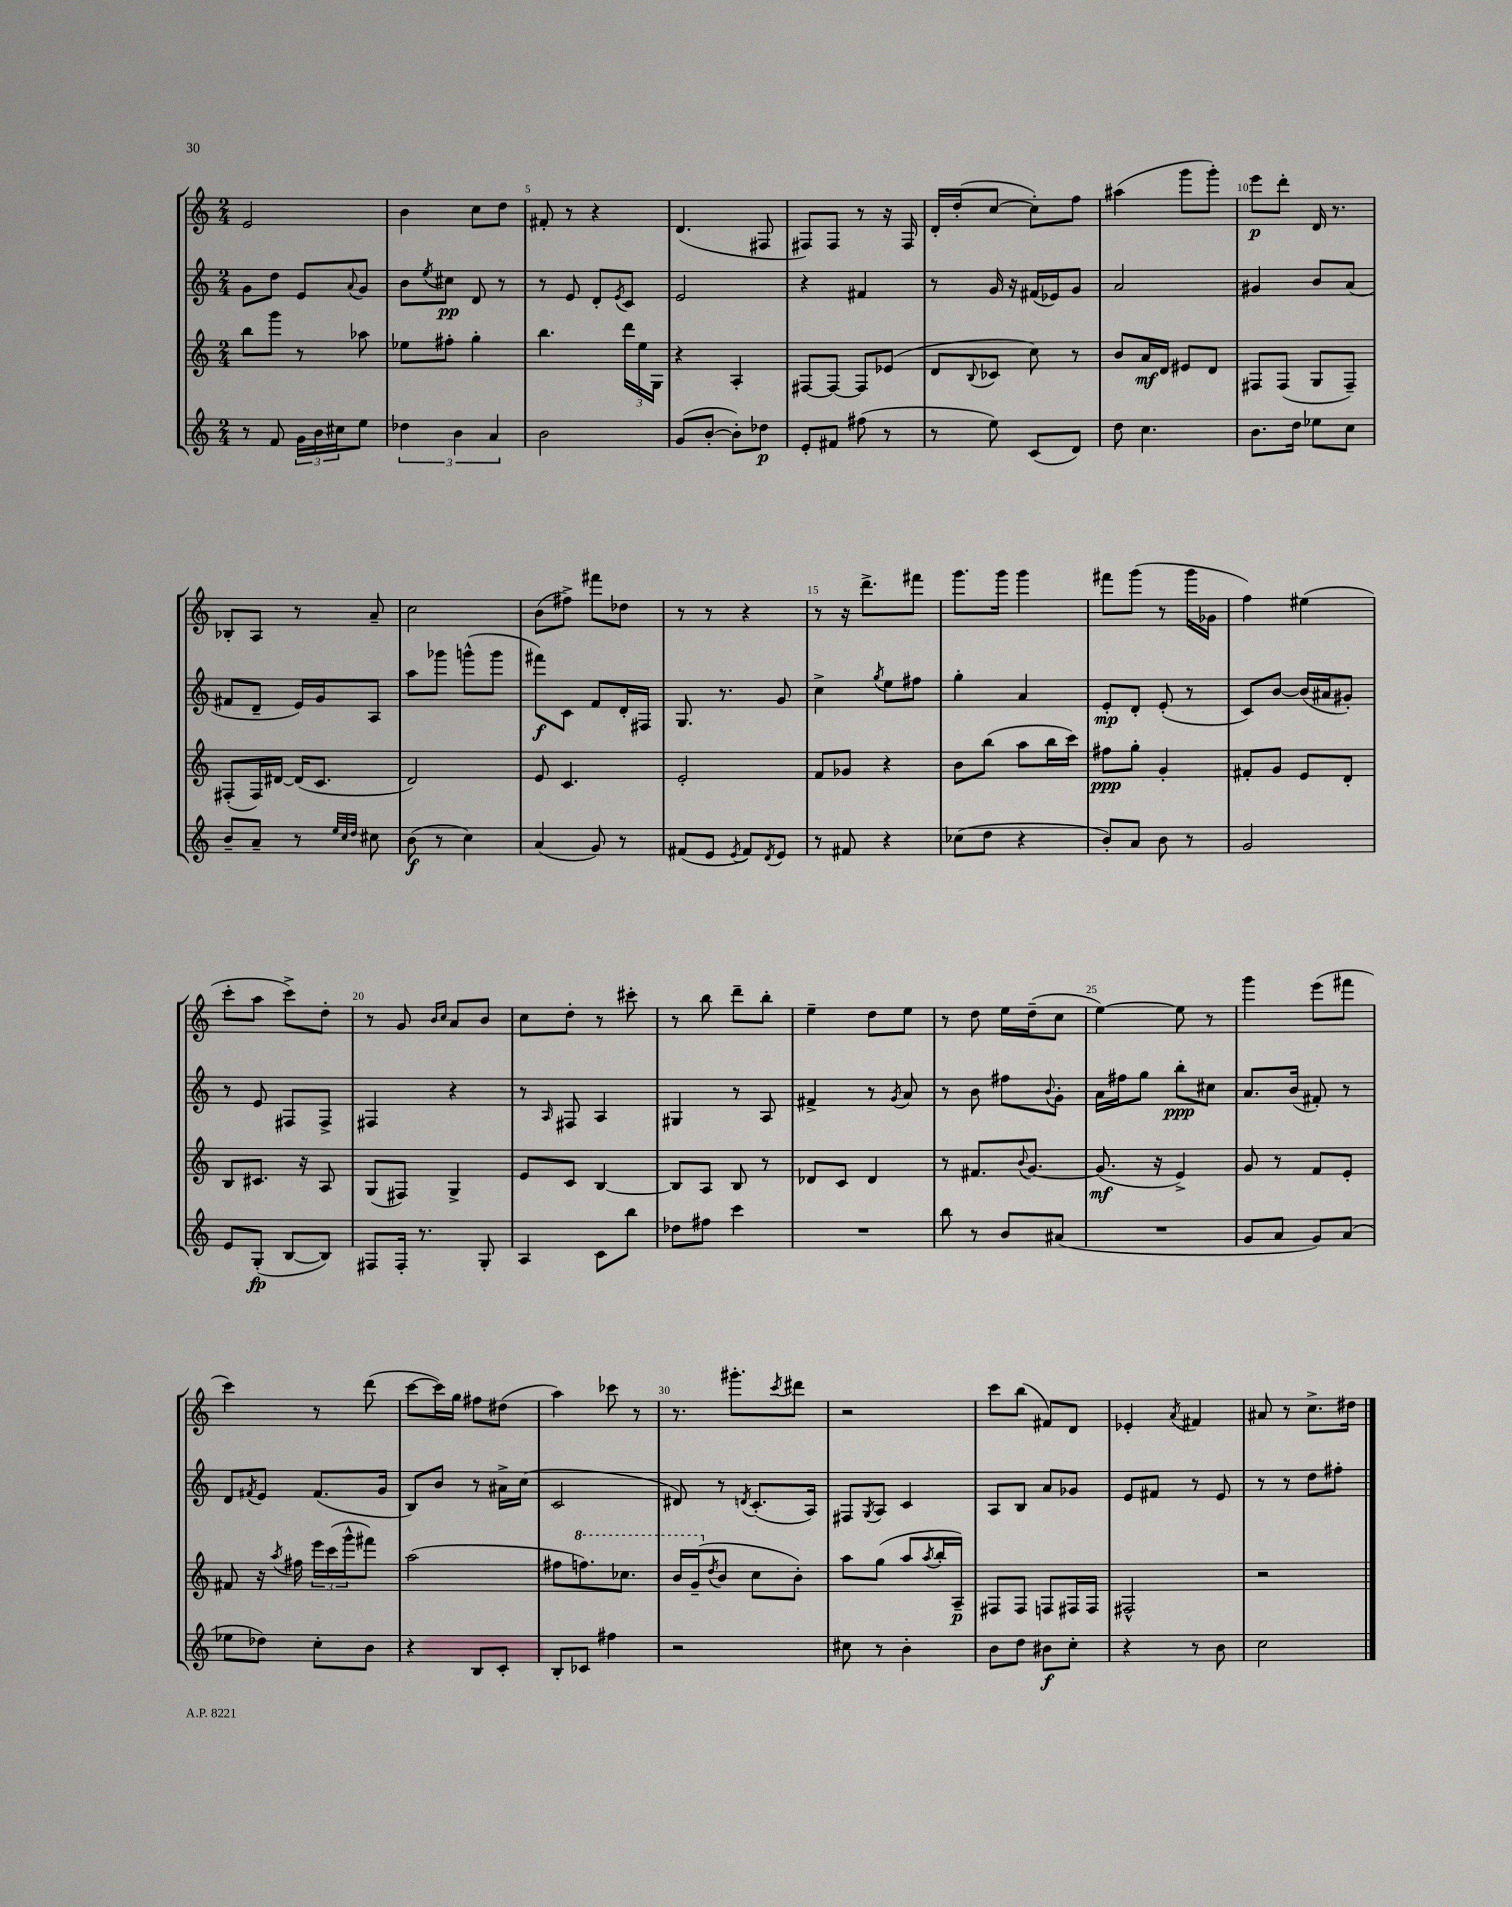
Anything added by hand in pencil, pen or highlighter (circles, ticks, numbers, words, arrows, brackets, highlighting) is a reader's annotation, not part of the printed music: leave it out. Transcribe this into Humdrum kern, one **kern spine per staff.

**kern	**kern	**kern	**kern
*staff4	*staff3	*staff2	*staff1
*clefG2	*clefG2	*clefG2	*clefG2
*k[]	*k[]	*k[]	*k[]
*M2/4	*M2/4	*M2/4	*M2/4
8r	8bb	8g	2e
8f	8ggg	8dd	.
24g	8r	8e	.
24b	.	.	.
24cc#	.	.	.
.	.	8qqa	.
8ee	8aa-	8g	.
=	=	=	=
6dd-	8ee-	8b	4b
.	.	8qee	.
.	8ff#'	8cc#	.
6b	.	.	.
.	4gg'	8d	8cc
6a	.	.	.
.	.	8r	8dd
=	=	=	=
2b	4.bb	8r	8f#'
.	.	8e	8r
.	.	8d'	4r
.	.	8qe	.
.	24ddd	8c	.
.	24ee	.	.
.	24G	.	.
=	=	=	=
(8g	4r	2e	(4.d
[8b'	.	.	.
8b'])	4A'	.	.
8dd-	.	.	8F#
=	=	=	=
8e'	[8F#	4r	8F#)
8f#	8F#_	.	8F#
(8ff#	8F#]	4f#	8r
8r	(8e-	.	16r
.	.	.	16F#
=	=	=	=
8r	8d	8r	16d'
.	.	.	(16dd'
.	8qqB	.	.
8ee)	8c-	16g	[8cc
.	.	16r	.
(8c	8cc)	(16f#	8cc'])
.	.	16e-)	.
8d)	8r	8g	8ff
=	=	=	=
8dd	8b	2a	(4aa#
4.cc	16a	.	.
.	16d	.	.
.	8e#	.	8ggg
.	8d	.	8ggg')
=	=	=	=
8.b	8F#	4g#	8eee
.	(8F#	.	8ddd'
16dd	.	.	.
8ee-	8G	8b	16d
.	.	.	8.r
8cc	8F#~)	(8a	.
=	=	=	=
8b~	(8F#'	8f#	8B-'
8a~	16F#)	8d~	8A
.	[16d#	.	.
8r	(16d#]	16e)	8r
.	8.c	16g	.
32qqee	.	.	.
32qqcc	.	.	.
32qqdd	.	.	.
8cc#	.	8A	8a~
=	=	=	=
(8b	2d)	8aa	2cc
8r	.	8ggg-	.
4cc)	.	(8ggg^^	.
.	.	8ggg	.
=	=	=	=
(4a	8e	8fff#)	(8b
.	4.c	8c	8ff#^)
8g)	.	8f	8fff#
8r	.	16d'	8dd-
.	.	16F#	.
=	=	=	=
(8f#	2e'	8.G	8r
8e	.	.	8r
.	.	8.r	.
8qe	.	.	.
8f#)	.	.	4r
8qd	.	.	.
8e	.	8g	.
=	=	=	=
8r	8f	4cc^	8r
8f#	8g-	.	16r
.	.	.	8.ddd^
.	.	8qgg	.
4r	4r	8ee	.
.	.	8ff#	8fff#
=	=	=	=
(8cc-	8b	4gg'	8.ggg
8dd	(8bb	.	.
.	.	.	16ggg
4r	8aa	4a	4ggg
.	16bb	.	.
.	16ccc)	.	.
=	=	=	=
8b')	8ff#	8e'	8fff#
8a	8gg'	8d'	(8ggg
8b	4g'	(8e'	8r
8r	.	8r	16ggg
.	.	.	16g-
=	=	=	=
2g	8f#'	8c)	4ff)
.	8g	[8b	.
.	8e	(16b]	(4ee#
.	.	16a#	.
.	8d'	8g#')	.
=	=	=	=
8e	8B	8r	8ccc'
(8G'	8.c#	8e	8aa
[8B	.	8F#	8ccc^)
.	16r	.	.
8B])	8A	8F#^	8dd'
=	=	=	=
8F#	(8G	4F#	8r
16F#'	8F#)	.	8g
8.r	.	.	.
.	.	.	16qqb
.	.	.	16qqcc
.	4G^	4r	8a
8G'	.	.	8b
=	=	=	=
4A	8e	8r	8cc
.	.	16qqA	.
.	8c	8F#	8dd'
8c	[4B	4A	8r
8bb	.	.	8ccc#'
=	=	=	=
8dd-	8B]	4G#	8r
8ff#	8A	.	8bb
4ccc	8B	8r	8ddd~
.	8r	8A	8bb'
=	=	=	=
2r	8d-	4f#^	4ee~
.	8c	.	.
.	4d-	8r	8dd
.	.	8qg	.
.	.	8a	8ee
=	=	=	=
8bb	8r	8r	8r
8r	8.f#	8b	8dd
8b	.	8ff#	16ee
.	8qqb	.	.
.	[8.g	.	(16dd~
.	.	8qqb	.
(8a#	.	8g'	8cc
=	=	=	=
2r	(8.g]	16a	[4ee)
.	.	16ff#	.
.	.	8gg	.
.	16r	.	.
.	4e^)	8bb'	8ee]
.	.	8cc#	8r
=	=	=	=
8g	8g	8.a	4ggg
8a	8r	.	.
.	.	(16b	.
8g)	8f	8f#')	(8eee
(8a	8e'	8r	8fff#
=	=	=	=
8ee-	8f#	8d	4ccc)
.	.	8qf#	.
8dd-)	16r	8e	.
.	8qaa	.	.
.	16ff#	.	.
8cc'	24eee	(8.f#	8r
.	(24ccc	.	.
.	24ggg^^	.	.
8b	8fff#)	.	(8ddd
.	.	16g	.
=	=	=	=
4r	(2aa	8B)	[8ccc
.	.	8b	16ccc])
.	.	.	16gg
8B	.	8r	8ff#
8c'	.	16a#^	(8dd#
.	.	(16cc	.
=	=	=	=
8B'	8ff#	2c	4aa)
8c-	8.fff)	.	.
4ff#	.	.	8ccc-
.	8.ccc-	.	.
.	.	.	8r
=	=	=	=
2r	16bb	8d#)	8.r
.	(16gg~	.	.
.	8qdd	.	.
.	8b	8r	.
.	.	.	8.ggg#'
.	.	8qd	.
.	8cc	(8.c'	.
.	.	.	8qccc
.	8b')	.	8ddd#
.	.	16A)	.
=	=	=	=
8cc#	8aa	8F#	2r
.	.	8qG	.
8r	(8gg	8A	.
4b'	8aa	4c	.
.	8qaa	.	.
.	16bb'	.	.
.	16A~)	.	.
=	=	=	=
8b	8F#	8A	8ccc
8dd	8F#	8B	(8bb
8b#	8F	8a	8f#)
8cc'	16F#	8g-	8d
.	16F#	.	.
=	=	=	=
4r	2F#^^	8e	4e-'
.	.	8f#	.
.	.	.	8qa
8r	.	8r	4f#
8b	.	8e	.
=	=	=	=
2cc	2r	8r	8a#
.	.	8r	8r
.	.	8dd	8.cc^
.	.	8ff#'	.
.	.	.	16dd#
==	==	==	==
*-	*-	*-	*-
